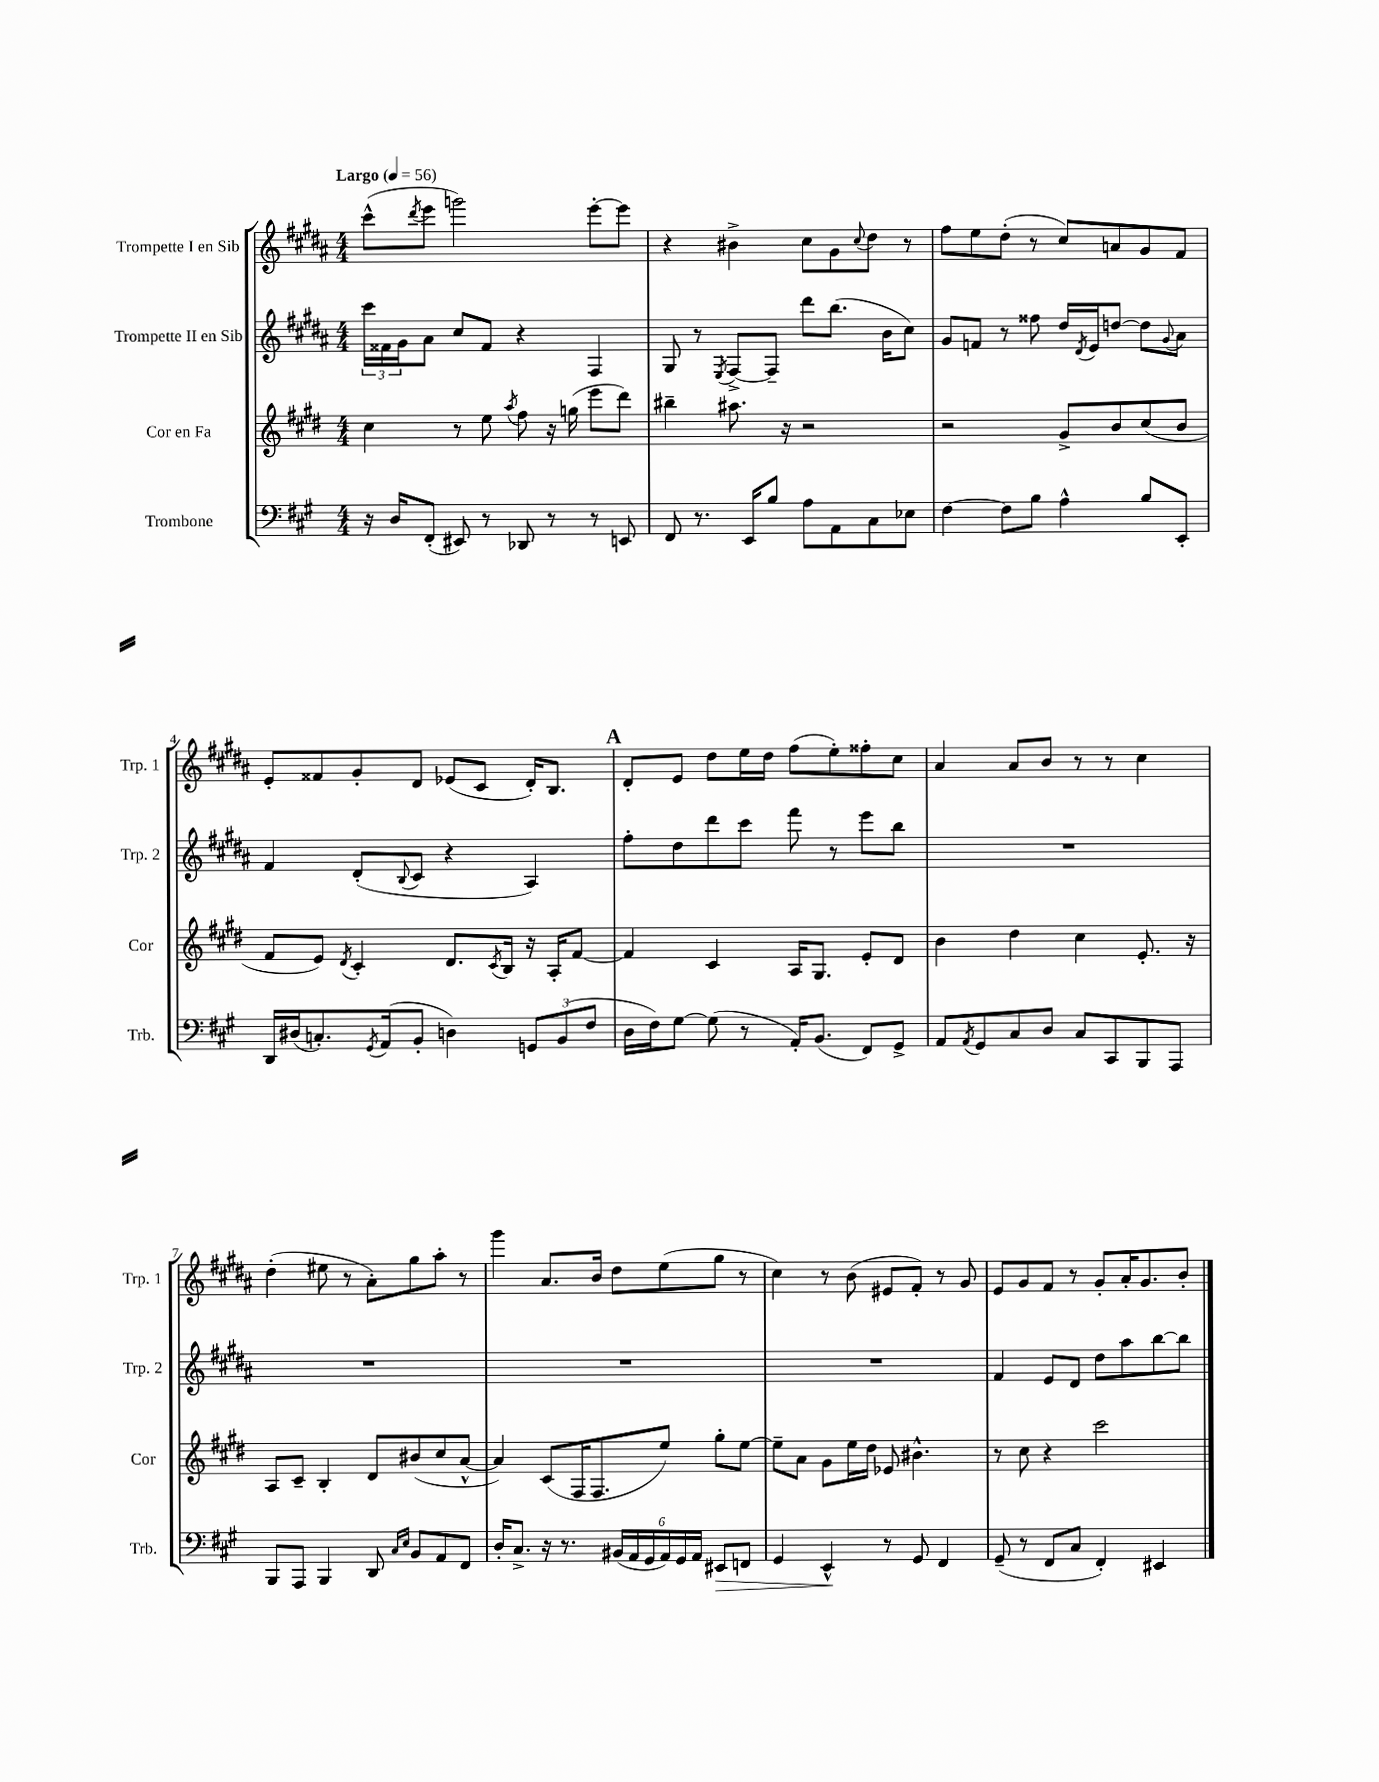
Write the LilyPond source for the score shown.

<<
\new StaffGroup <<
\new Staff = "s0" \with { instrumentName = "Trompette I en Sib" shortInstrumentName = "Trp. 1" } {
    \clef treble \key b \major \numericTimeSignature \time 4/4 \tempo "Largo" 4 = 56
    cis'''8-^( \acciaccatura { dis'''8 } e'''8 g'''2) e'''8~-. e'''8 |
    r4 bis'4-> cis''8 gis'8 \appoggiatura { cis''8 } dis''8 r8 |
    fis''8 e''8 dis''8-.( r8 cis''8) a'8 gis'8 fis'8 |
    e'8-. fisis'8 gis'8-. dis'8 ees'8( cis'8 dis'16-.) b8. |
    \mark \markup { \bold "A" } dis'8-. e'8 dis''8 e''16 dis''16 fis''8( e''8-.) fisis''8-. cis''8 |
    ais'4 ais'8 b'8 r8 r8 cis''4 |
    dis''4-.( eis''8 r8 ais'8-.) gis''8 ais''8-. r8 |
    gis'''4 ais'8. b'16 dis''8 e''8( gis''8 r8 |
    cis''4) r8 b'8( eis'8 fis'8-.) r8 gis'8 |
    e'8 gis'8 fis'8 r8 gis'8-. ais'16-. gis'8. b'8-. \bar "|." |
}
\new Staff = "s1" \with { instrumentName = "Trompette II en Sib" shortInstrumentName = "Trp. 2" } {
    \clef treble \key b \major \numericTimeSignature \time 4/4
    \tuplet 3/2 { cis'''16 fisis'16 gis'16 } ais'8 cis''8 fisis'8 r4 fis4 |
    gis8 r8 \acciaccatura { e8 } fis8~-> fis8-- dis'''8 b''8.( b'16 cis''8) |
    gis'8 f'8 r8 fisis''8 dis''16 \acciaccatura { dis'8 } e'16 d''8~ d''8 \appoggiatura { gis'8 } ais'8 |
    fis'4 dis'8-.( \appoggiatura { b8 } cis'8 r4 ais4) |
    \mark \markup { \bold "A" } fis''8-. dis''8 dis'''8 cis'''8 fis'''8 r8 e'''8 b''8 |
    R1 |
    R1 |
    R1 |
    R1 |
    fis'4 e'8 dis'8 dis''8 ais''8 b''8~ b''8 \bar "|." |
}
\new Staff = "s2" \with { instrumentName = "Cor en Fa" shortInstrumentName = "Cor" } {
    \clef treble \key e \major \numericTimeSignature \time 4/4
    cis''4 r8 e''8 \acciaccatura { a''8 } fis''8 r16 g''16( e'''8 dis'''8) |
    bis''4-- ais''8. r16 r2 |
    r2 gis'8-> b'8 cis''8( b'8 |
    fis'8 e'8) \acciaccatura { dis'8 } cis'4-. dis'8. \acciaccatura { cis'8 } b16 r16 a16-. fis'8~ |
    \mark \markup { \bold "A" } fis'4 cis'4 a16 gis8. e'8-. dis'8 |
    b'4 dis''4 cis''4 e'8.-. r16 |
    a8 cis'8-- b4-. dis'8 bis'8( cis''8 a'8~-^ |
    a'4) cis'8( fis16 fis8. e''8) gis''8-. e''8~ |
    e''8-- a'8 gis'8 e''16 dis''16 ees'8 bis'4.-^ |
    r8 cis''8 r4 cis'''2 \bar "|." |
}
\new Staff = "s3" \with { instrumentName = "Trombone" shortInstrumentName = "Trb." } {
    \clef bass \key a \major \numericTimeSignature \time 4/4
    r16 d16 fis,8-.( eis,8) r8 des,8 r8 r8 e,8 |
    fis,8 r8. e,16 b8 a8 a,8 cis8 ees8 |
    fis4~ fis8 b8 a4-^ b8 e,8-. |
    d,16 dis16( c8.-.) \acciaccatura { gis,8 } a,16( b,8-. d4) \tuplet 3/2 { g,8 b,8( fis8 } |
    \mark \markup { \bold "A" } d16 fis16) gis8~ gis8( r8 a,16-.) b,8.( fis,8) gis,8-> |
    a,8 \acciaccatura { a,8 } gis,8 cis8 d8 cis8 cis,8 b,,8 a,,8 |
    b,,8 a,,8 b,,4 d,8 \grace { cis16 e16 } b,8 a,8 fis,8 |
    d16-. cis8.-> r16 r8. \tuplet 6/4 { bis,16( a,16 gis,16 a,16) gis,16 a,16 } eis,8\> f,8 |
    gis,4 e,4-^\! r8 gis,8 fis,4 |
    gis,8--( r8 fis,8 cis8 fis,4-.) eis,4 \bar "|." |
}
>>
>>
